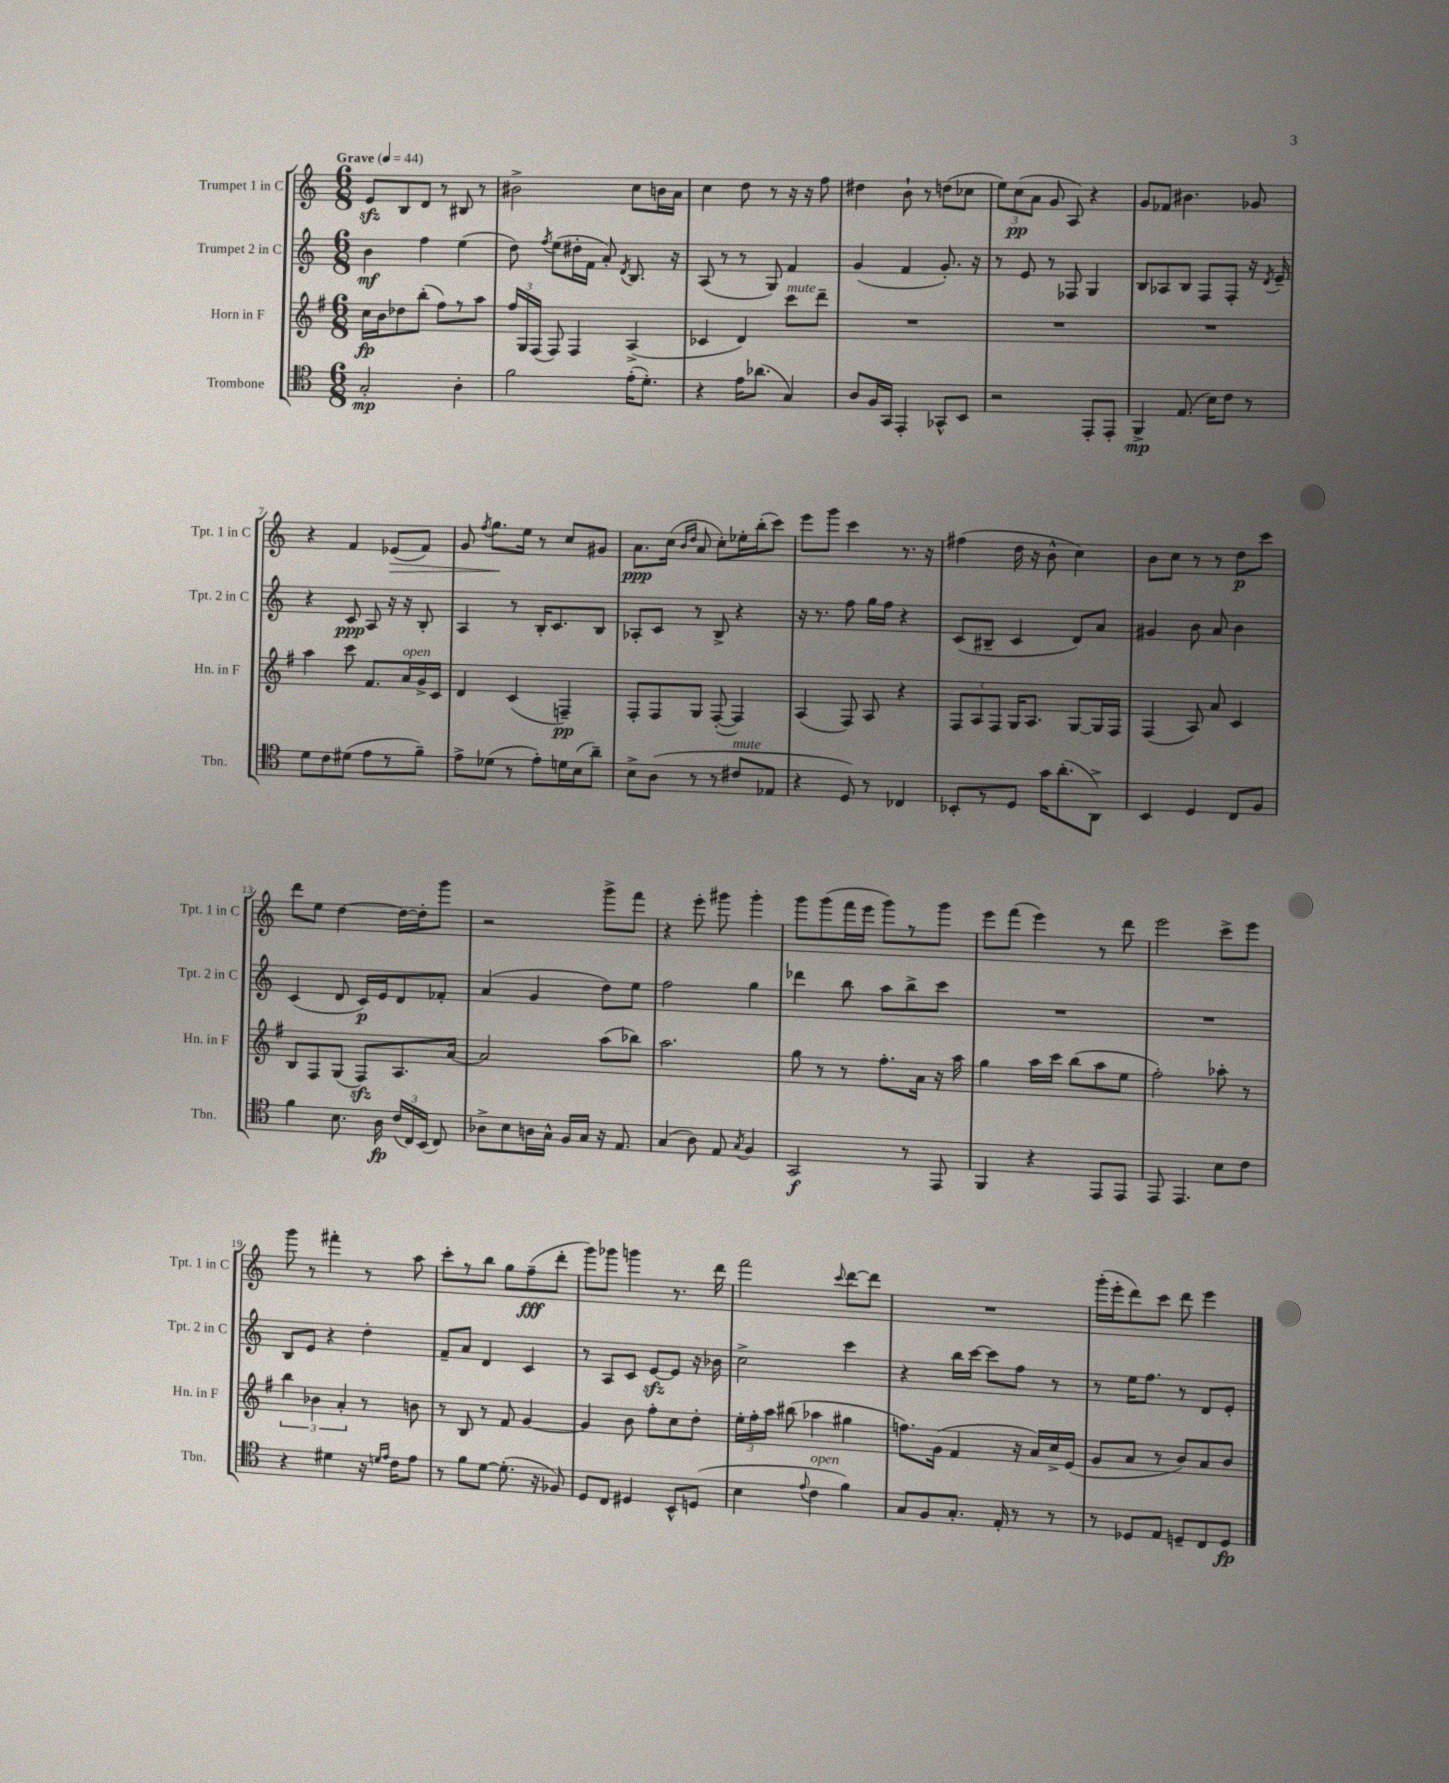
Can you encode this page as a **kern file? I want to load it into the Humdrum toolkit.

**kern	**dynam	**kern	**dynam	**kern	**dynam	**kern	**dynam
*part4	*part4	*part3	*part3	*part2	*part2	*part1	*part1
*staff4	*staff4	*staff3	*staff3	*staff2	*staff2	*staff1	*staff1
*I"Trombone	*	*I"Horn in F	*	*I"Trumpet 2 in C	*	*I"Trumpet 1 in C	*
*I'Tbn.	*	*I'Hn. in F	*	*I'Tpt. 2 in C	*	*I'Tpt. 1 in C	*
*clefC4	*	*clefG2	*	*clefG2	*	*clefG2	*
*k[]	*	*k[f#]	*	*k[]	*	*k[]	*
*M6/8	*	*M6/8	*	*M6/8	*	*M6/8	*
*MM44	*	*MM44	*	*MM44	*	*MM44	*
=1	=1	=1	=1	=1	=1	=1	=1
!	!	!	!	!	!	!LO:TX:a:B:t=Grave	!
2G'/	mp	16cc\LL	fp	4b\	mf	8ezz/L	.
.	.	16b\J	.	.	.	.	.
.	.	8dd-X\	.	.	.	8B/	.
.	.	(8bb'\J	.	4ff\	.	8d/J	.
.	.	8ff#\L)	.	.	.	8r	.
4A'\	.	8r	.	(4ee\	.	8B#X/	.
.	.	8aa\J	.	.	.	8r	.
=2	=2	=2	=2	=2	=2	=2	=2
2f\	.	24ff#/LL	.	8dd\)	.	2b#X^\	.
.	.	24G/	.	.	.	.	.
.	.	(24F#/JJ	.	.	.	.	.
.	.	.	.	8qff/	.	.	.
.	.	8F#/)	.	(8ee\L	.	.	.
.	.	4F#/	.	16dd#X'\L	.	.	.
.	.	.	.	16f\JJ	.	.	.
.	.	.	.	8a'/)	.	.	.
.	.	.	.	8qd/	.	.	.
(16e'\KL	.	(4A^/	.	8.B/	.	8cc\L	.
8.d'\J)	.	.	.	.	.	.	.
.	.	.	.	.	.	16bn\L	.
.	.	.	.	16r	.	16a\JJ	.
=3	=3	=3	=3	=3	=3	=3	=3
4r	.	4c-X/	.	(8A/	.	4cc\	.
.	.	.	.	8r	.	.	.
16e\KL	.	4d/)	.	8r	.	8dd\	.
(8.a-X\J	.	.	.	.	.	.	.
.	.	.	.	8G/)	.	8r	.
!	!	!LO:TX:a:i:t=mute	!	!	!	!	!
4G/)	.	8ccc\L	.	4f/	.	16r	.
.	.	.	.	.	.	16r	.
.	.	8ddd~\J	.	.	.	8ff\	.
=4	=4	=4	=4	=4	=4	=4	=4
8A/L	.	2.r	.	(4g/	.	4dd#X\	.
16F/L	.	.	.	.	.	.	.
16GG/JJ	.	.	.	.	.	.	.
4EE'/	.	.	.	4f/	.	8b`\	.
.	.	.	.	.	.	8r	.
8GG-X^^/L	.	.	.	8.g'/)	.	(8ddn\L	.
8BB/J	.	.	.	.	.	8cc-X\J	.
.	.	.	.	16r	.	.	.
=5	=5	=5	=5	=5	=5	=5	=5
2r	.	2.r	.	8r	.	12ee\L)	.
.	.	.	.	.	.	(12cc\	pp
.	.	.	.	8e/	.	.	.
.	.	.	.	.	.	12a\J	.
.	.	.	.	8r	.	8g/	.
.	.	.	.	8F-X/	.	8A/)	.
8EE'/L	.	.	.	4G/	.	4r	.
8EE'/J	.	.	.	.	.	.	.
=6	=6	=6	=6	=6	=6	=6	=6
4FF^/	mp	2.r	.	8B/L	.	8g/L	.
.	.	.	.	8A-X/	.	8f-X/J	.
(8.E/	.	.	.	8B/J	.	4.b#X\	.
.	.	.	.	8F/L	.	.	.
16B\KL)	.	.	.	.	.	.	.
8c\J	.	.	.	8F'/J	.	.	.
8r	.	.	.	16r	.	8g-X/	.
.	.	.	.	8qd/	.	.	.
.	.	.	.	16e~/	.	.	.
!!LO:LB:g=z
=7	=7	=7	=7	=7	=7	=7	=7
8d\L	.	4aa\	.	4r	.	4r	.
8c\	.	.	.	.	.	.	.
(8d#X\J	.	8ccc\	.	8c/	ppp	4f/	.
8e\L	.	8.f#/L	.	8A/	.	.	.
!	!	!	!	!	!	!	!LO:HP:b
8r	.	.	.	16r	.	(8e-X/L	>
!	!	!LO:TX:a:i:t=open	!	!	!	!	!
.	.	16a/L	.	16r	.	.	.
8f~\J)	.	16g^/	.	8B'/	.	8f/J)	.
.	.	16c/JJ	.	.	.	.	.
=8	=8	=8	=8	=8	=8	=8	=8
8e^\L	.	4d/	.	4A/	.	8g/	.
.	.	.	.	.	.	8qff/	.
(8d-X\J	.	.	.	.	.	8.gg\L	.
8r	.	(4c/	.	8r	.	.	.
.	.	.	.	.	.	16ee\Jk	]
8e'\L)	.	.	.	16B'/KL	.	8r	.
.	.	.	.	8.c/	.	.	.
16dn\L	.	4Fn~/)	pp	.	.	8cc/L	.
(16B\J	.	.	.	.	.	.	.
8a~\J)	.	.	.	8B/J	.	8g#X/J	.
=9	=9	=9	=9	=9	=9	=9	=9
8B^\L	.	8F#'/L	.	8A-X'/L	.	8.a\L	ppp
(8A\J	.	8F#/	.	8c/J	.	.	.
.	.	.	.	.	.	(16cc\Jk	.
.	.	.	.	.	.	16qqb/LL	.
.	.	.	.	.	.	16qqdd/JJ	.
8r	.	8G/J	.	8r	.	8a/	.
8r	.	([8F#'/	.	8B^/	.	8cc'\L)	.
!LO:TX:a:i:t=mute	!	!	!	!	!	!	!
8c#X/L	.	4F#/])	.	4r	.	16ee-X'\L	.
.	.	.	.	.	.	(16bb'\J	.
8E-X/J	.	.	.	.	.	8ccc\J)	.
=10	=10	=10	=10	=10	=10	=10	=10
4r	.	(4A/	.	16r	.	8eee\L	.
.	.	.	.	8.r	.	.	.
.	.	.	.	.	.	8ggg\J	.
8D/)	.	8F#/)	.	8ff\	.	4ccc\	.
8r	.	8A/	.	16gg\LL	.	.	.
.	.	.	.	16ff\JJ	.	.	.
4C-X/	.	4r	.	4r	.	8.r	.
.	.	.	.	.	.	16r	.
=11	=11	=11	=11	=11	=11	=11	=11
8BB-X'/L	.	12F#/L	.	(8c/L	.	(4ff#X\	.
.	.	12A/	.	.	.	.	.
8r	.	.	.	8B#X~/J	.	.	.
.	.	12F#/J	.	.	.	.	.
8D/J	.	16G/KL	.	4c/	.	16dd\	.
.	.	8.A/J	.	.	.	16r	.
16g\KL	.	.	.	.	.	8b^^\	.
(8.a'\	.	.	.	.	.	.	.
.	.	[8G/L	.	8d/L)	.	4cc\)	.
8AA^\J)	.	16G/L]	.	8a/J	.	.	.
.	.	16F#/JJ	.	.	.	.	.
=12	=12	=12	=12	=12	=12	=12	=12
4BB/	.	(4F#/	.	4g#X/	.	8b\L	.
.	.	.	.	.	.	8cc\J	.
4D/	.	8A/)	.	8b\	.	8r	.
.	.	8a/	.	8a/	.	8r	.
8C/L	.	4c/	.	4b\	.	8dd\L	p
8F/J	.	.	.	.	.	8ccc\J	.
!!LO:LB:g=z
=13	=13	=13	=13	=13	=13	=13	=13
4f\	.	8B/L	.	(4c/	.	8ddd\L	.
.	.	8F#/	.	.	.	8ee\J	.
8.B\	.	(8G/J	.	8d/	.	[4dd\	.
.	.	8F#zz/L)	.	16c/LL)	p	.	.
16A\	fp	.	.	16e/J	.	.	.
(24c/LL	.	8.A/	.	8d/	.	16dd\LL_	.
24C/)	.	.	.	.	.	.	.
.	.	.	.	.	.	16dd'\J]	.
(24BB/JJ	.	.	.	.	.	.	.
8C/)	.	.	.	8f-X'/J	.	8ggg\J	.
.	.	[16a/Jk	.	.	.	.	.
=14	=14	=14	=14	=14	=14	=14	=14
8A-X^\L	.	2a/]	.	(4a/	.	2r	.
8B\	.	.	.	.	.	.	.
16An\L	.	.	.	4g/	.	.	.
16G^^\JJ	.	.	.	.	.	.	.
16F/LL	.	.	.	.	.	.	.
16G/JJ	.	.	.	.	.	.	.
16r	.	(8aa\L	.	8dd\L)	.	8ggg^\L	.
8.E/	.	.	.	.	.	.	.
.	.	8bb-X\J)	.	8ee\J	.	8fff\J	.
=15	=15	=15	=15	=15	=15	=15	=15
(4G/	.	2.aa\	.	2ff\	.	4r	.
8A\)	.	.	.	.	.	8eee'\	.
8E/	.	.	.	.	.	8ggg#X\	.
8qG/	.	.	.	.	.	.	.
4F/	.	.	.	4gg\	.	4ggg#'\	.
=16	=16	=16	=16	=16	=16	=16	=16
2GG/	f	8gg\	.	4ddd-X\	.	8ggg\L	.
.	.	8r	.	.	.	(8ggg\	.
.	.	8r	.	8bb\	.	16fff\L	.
.	.	.	.	.	.	16eee\JJ	.
.	.	8.ff#'\L	.	8aa\L	.	8ggg\L)	.
8r	.	.	.	8bb^\	.	8r	.
.	.	16a\Jk	.	.	.	.	.
8EE/	.	16r	.	8ccc\J	.	8ggg\J	.
.	.	16aa\	.	.	.	.	.
=17	=17	=17	=17	=17	=17	=17	=17
4FF/	.	4gg\	.	2.r	.	8eee\L	.
.	.	.	.	.	.	(8fff\J	.
4r	.	16aa\LL	.	.	.	4eee\)	.
.	.	16ccc\JJ	.	.	.	.	.
.	.	(8bb\L	.	.	.	.	.
8EE/L	.	8aa\	.	.	.	8r	.
8EE/J	.	8ee\J	.	.	.	8ddd\	.
=18	=18	=18	=18	=18	=18	=18	=18
8EE/	.	2ff#'\)	.	2.r	.	2eee\	.
4.EE/	.	.	.	.	.	.	.
8B\L	.	8aa-X'\	.	.	.	8ccc^\L	.
8c\J	.	8r	.	.	.	8eee\J	.
!!LO:LB:g=z
=19	=19	=19	=19	=19	=19	=19	=19
4r	.	6bb\	.	8B/L	.	8ggg\	.
.	.	.	.	8e/J	.	8r	.
.	.	6b-X\	.	.	.	.	.
4d#X\	.	.	.	4r	.	4fff#X'\	.
.	.	6a'/	.	.	.	.	.
16r	.	8r	.	4dd'\	.	8r	.
16qqdn/LL	.	.	.	.	.	.	.
16qqe/JJ	.	.	.	.	.	.	.
16c\KL	.	.	.	.	.	.	.
8e\J	.	8bn\	.	.	.	8aa\	.
=20	=20	=20	=20	=20	=20	=20	=20
8r	.	8r	.	8f~/L	.	8ccc'\L	.
8f\L	.	8B/	.	8a/J	.	8r	.
[8d\J	.	8r	.	4d/	.	8bb\J	.
(8.d'\]	.	8f#/	.	.	.	8gg\L	.
.	.	[4g/	.	4c/	.	(8ff~\	fff
16r	.	.	.	.	.	.	.
8F-X/)	.	.	.	.	.	8ddd'\J	.
=21	=21	=21	=21	=21	=21	=21	=21
8D/L	.	4g/]	.	8r	.	8ggg\L)	.
8C/J	.	.	.	8A/L	.	8ggg-X\J	.
4D#X/	.	8b\	.	8c/J	.	4gggn\	.
.	.	8ff#'\L	.	[8ezz/L	.	.	.
8BB^^/L	.	8cc\	.	8e/J]	.	8.r	.
(8Dn/J	.	8dd'\J	.	16r	.	.	.
.	.	.	.	16b-X\	.	16ddd\	.
=22	=22	=22	=22	=22	=22	=22	=22
4B\	.	24ee'\LL	.	2cc^\	.	2fff\	.
.	.	24ff#'\	.	.	.	.	.
.	.	24aa\JJ	.	.	.	.	.
.	.	(8bb#X\	.	.	.	.	.
8qqe/	.	.	.	.	.	.	.
!LO:TX:a:i:t=open	!	!	!	!	!	!	!
4c\	.	4aa-X\	.	.	.	.	.
.	.	.	.	.	.	8qqccc/	.
4f\)	.	4gg#X\	.	4ccc\	.	[8ddd\L	.
.	.	.	.	.	.	8ddd\J]	.
=23	=23	=23	=23	=23	=23	=23	=23
8G/L	.	8.ffn\L)	.	4r	.	2.r	.
8F/	.	.	.	.	.	.	.
.	.	(16g\Jk	.	.	.	.	.
8.G'/J	.	4f#/	.	16bb\LL	.	.	.
.	.	.	.	[16ccc\JJ	.	.	.
.	.	.	.	8ccc\L]	.	.	.
16E'/	.	.	.	.	.	.	.
8r	.	16r	.	8ff\J	.	.	.
.	.	16a/LL)	.	.	.	.	.
8r	.	16cc^/	.	8r	.	.	.
.	.	(16e/JJ	.	.	.	.	.
=24	=24	=24	=24	=24	=24	=24	=24
8r	.	8g/L	.	8r	.	(16ggg'\LL	.
.	.	.	.	.	.	16eee'\J	.
8D-X/L	.	8a/J	.	16ee\KL	.	8ddd\)	.
.	.	.	.	8.ff\J	.	.	.
8E/J	.	8r	.	.	.	8ccc\J	.
8Dn~/L	.	8b/L)	.	8r	.	8ddd\	.
8C/	.	8a/	.	8d/L	.	4eee\	.
8D/J	fp	8b/J	.	8e'/J	.	.	.
==	==	==	==	==	==	==	==
*-	*-	*-	*-	*-	*-	*-	*-
